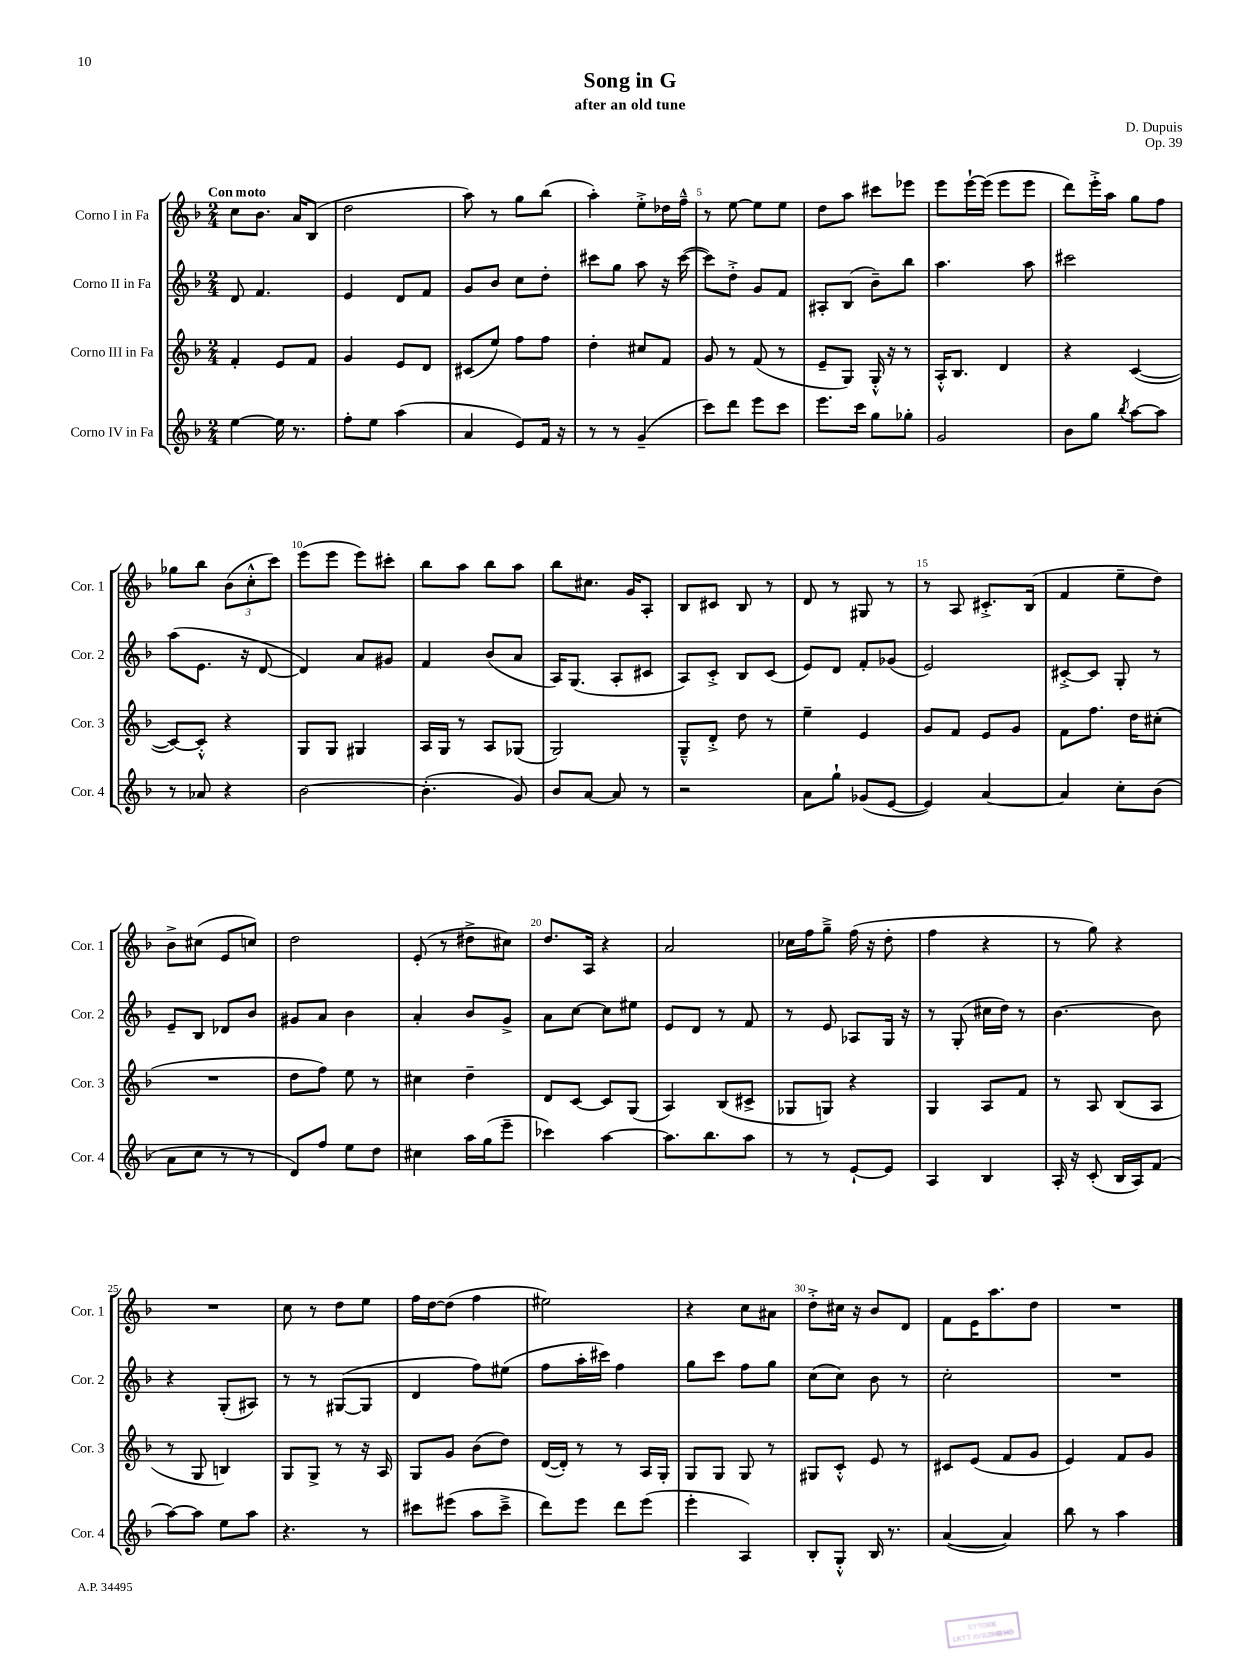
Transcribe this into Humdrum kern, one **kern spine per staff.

**kern	**kern	**kern	**kern
*part4	*part3	*part2	*part1
*staff4	*staff3	*staff2	*staff1
*I"Corno IV in Fa	*I"Corno III in Fa	*I"Corno II in Fa	*I"Corno I in Fa
*I'Cor. 4	*I'Cor. 3	*I'Cor. 2	*I'Cor. 1
*clefG2	*clefG2	*clefG2	*clefG2
*k[b-]	*k[b-]	*k[b-]	*k[b-]
*M2/4	*M2/4	*M2/4	*M2/4
=1	=1	=1	=1
!	!	!	!LO:TX:a:B:t=Con moto
[4ee\	4f'/	8d/	8cc\L
.	.	4.f/	8.b-\J
16ee\]	8e/L	.	.
8.r	.	.	16a/KL
.	8f/J	.	(8B-/J
=2	=2	=2	=2
8ff'\L	4g/	4e/	2dd\
8ee\J	.	.	.
(4aa\	8e/L	8d/L	.
.	8d/J	8f/J	.
=3	=3	=3	=3
4a/	(8c#X/L	8g/L	8aa\)
.	8ee/J)	8b-/J	8r
8e/L)	8ff\L	8cc\L	8gg\L
16f/Jk	8ff\J	8dd'\J	(8bb-\J
16r	.	.	.
=4	=4	=4	=4
8r	4dd'\	8ccc#X\L	4aa'\)
8r	.	8gg\J	.
(4g~/	8cc#X/L	8aa\	8ee'^\L
.	8f/J	16r	16dd-X\L
.	.	([16ccc#\	16ff~^^\JJ
=5	=5	=5	=5
8ccc\L)	8g/	8ccc#\L])	8r
8ddd\J	8r	8dd'^\J	[8ee\
8eee\L	(8f/	8g/L	8ee\L]
8ccc\J	8r	8f/J	8ee\J
=6	=6	=6	=6
8.eee\L	8e~/L	8A#X'/L	8dd\L
.	8G/J)	(8B-/J	8aa\J
16ccc\Jk	.	.	.
8gg\L	16G'^^/	8b-~\L)	8ccc#X\L
.	16r	.	.
8gg-X'\J	8r	8bb-\J	8eee-X\J
=7	=7	=7	=7
2g/	16A'^^/KL	4.aa\	8eee\L
.	8.B-/J	.	.
.	.	.	[16eee`\L
.	.	.	(16eee\JJ]
.	4d/	.	8eee\L
.	.	8aa\	8eee\J
=8	=8	=8	=8
8b-\L	4r	2ccc#X\	8ddd\L)
8gg\J	.	.	16eee'^\L
.	.	.	16aa\JJ
8qbb-/	.	.	.
[8aa\L	([4c/	.	8gg\L
8aa\J]	.	.	8ff\J
!!LO:LB:g=z
=9	=9	=9	=9
8r	8c/L_)	(8aa\L	8gg-X\L
8a-X/	8c'^^/J]	8.e\J	8bb-\J
4r	4r	.	(12b-\L
.	.	16r	.
.	.	.	12cc'^^\
.	.	[8d/	.
.	.	.	12ccc\J)
=10	=10	=10	=10
[2b-\	8G/L	4d/])	(8eee\L
.	8G/J	.	8eee\J
.	4G#X/	8a/L	8eee\L)
.	.	8g#X/J	8ccc#X'\J
=11	=11	=11	=11
(4.b-'\]	16A/LL	4f/	8bb-\L
.	16G/JJ	.	.
.	8r	.	8aa\J
.	8A/L	(8b-/L	8bb-\L
8g/)	(8G-X/J	8a/J	8aa\J
=12	=12	=12	=12
8b-/L	2G/)	16A/KL)	8bb-\L
.	.	(8.G/J	.
[8a/J	.	.	8.cc#X\J
8a/]	.	8A'/L	.
.	.	.	16g/KL
8r	.	8c#X/J	8A'/J
=13	=13	=13	=13
2r	8G~^^/L	8A/L)	8B-/L
.	8d'^/J	8c'^/J	8c#X/J
.	8dd\	8B-/L	8B-/
.	8r	(8c/J	8r
=14	=14	=14	=14
8a\L	4ee~\	8e/L)	8d/
8gg`\J	.	8d/J	8r
(8g-X/L	4e/	8f'/L	8G#X/
[8e/J	.	(8g-X/J	8r
=15	=15	=15	=15
4e/])	8g/L	2e/)	8r
.	8f/J	.	8A/
[4a/	8e/L	.	8.c#X'^/L
.	8g/J	.	.
.	.	.	(16B-/Jk
=16	=16	=16	=16
4a/]	8f\L	[8c#X'^/L	4f/
.	8.ff\J	8c#/J]	.
8cc'\L	.	8G'/	8ee~\L
.	16dd\KL	.	.
(8b-\J	(8cc#X'\J	8r	8dd\J)
!!LO:LB:g=z
=17	=17	=17	=17
8a\L	2r	8e~/L	8b-^\L
8cc\J	.	8B-/J	(8cc#X\J
8r	.	8d-X/L	8e/L
8r	.	8b-/J	8ccn/J)
=18	=18	=18	=18
8d/L)	8dd\L	8g#X/L	2dd\
8ff/J	8ff\J)	8a/J	.
8ee\L	8ee\	4b-\	.
8dd\J	8r	.	.
=19	=19	=19	=19
4cc#X\	4cc#X\	4a'/	(8e'/
.	.	.	8r
16aa\LL	4dd~\	8b-/L	8dd#X^\L
(16gg\J	.	.	.
8eee~\J	.	8g^/J	8cc#X\J)
=20	=20	=20	=20
4ccc-X\)	8d/L	8a\L	8.dd/L
.	[8c/J	[8cc\J	.
.	.	.	16A/Jk
[4aa\	8c/L]	8cc\L]	4r
.	(8G/J	8ee#X\J	.
=21	=21	=21	=21
8.aa\L]	4A/)	8e/L	2a/
.	.	8d/J	.
8.bb-\	.	.	.
.	(8B-/L	8r	.
8aa\J	8c#X^/J	8f/	.
=22	=22	=22	=22
8r	8G-X/L	8r	16cc-X\LL
.	.	.	16ff\J
8r	8Gn/J)	8e/	8gg~^\J
[8e`/L	4r	8A-X/L	(16ff\
.	.	.	16r
8e/J]	.	16G/Jk	8dd'\
.	.	16r	.
=23	=23	=23	=23
4A/	4G/	8r	4ff\
.	.	(8G'/	.
4B-/	8A/L	16cc#X\LL	4r
.	.	16dd\JJ)	.
.	8f/J	8r	.
=24	=24	=24	=24
16A'/	8r	[4.b-\	8r
16r	.	.	.
(8c'/	8A/	.	8gg\)
16B-/LL	(8B-/L	.	4r
16A/J)	.	.	.
(8f/J	8A/J	8b-\]	.
!!LO:LB:g=z
=25	=25	=25	=25
[8aa\L)	8r	4r	2r
8aa\J]	8G/	.	.
8ee\L	4Bn/)	(8G'/L	.
8aa\J	.	8A#X/J)	.
=26	=26	=26	=26
4.r	8G/L	8r	8cc\
.	8G^/J	8r	8r
.	8r	([8G#X/L	8dd\L
8r	16r	8G#/J]	8ee\J
.	16A/	.	.
=27	=27	=27	=27
8ccc#X\L	8G/L	4d/	16ff\LL
.	.	.	[16dd\J
(8eee#X\J	8g/J	.	(8dd\J]
8aa\L	(8b-\L	8ff\L)	4ff\
8ccc#~^\J	8dd\J)	(8ee#X\J	.
=28	=28	=28	=28
8ddd\L)	([16d/LL	8ff\L	2ee#X\)
.	16d'/JJ])	.	.
8eee\J	8r	16aa'\L	.
.	.	16ccc#X\JJ)	.
8ddd\L	8r	4ff\	.
(8eee\J	16A/LL	.	.
.	16G'/JJ	.	.
=29	=29	=29	=29
4eee'\	8G/L	8gg\L	4r
.	8G/J	8ccc\J	.
4A/)	8G/	8ff\L	8cc\L
.	8r	8gg\J	8a#X\J
=30	=30	=30	=30
8B-'/L	8G#X/L	(8cc\L	8dd'^\L
8G'^^/J	8c'^^/J	8cc\J)	16cc#X\Jk
.	.	.	16r
16B-/	8e/	8b-\	8b-/L
8.r	.	.	.
.	8r	8r	8d/J
=31	=31	=31	=31
([4a/	8c#X/L	2cc'\	8f\L
.	(8e/J	.	16e\K
.	.	.	8.aa\
4a/])	8f/L	.	.
.	8g/J	.	8dd\J
=32	=32	=32	=32
8bb-\	4e/)	2r	2r
8r	.	.	.
4aa\	8f/L	.	.
.	8g/J	.	.
==	==	==	==
*-	*-	*-	*-
